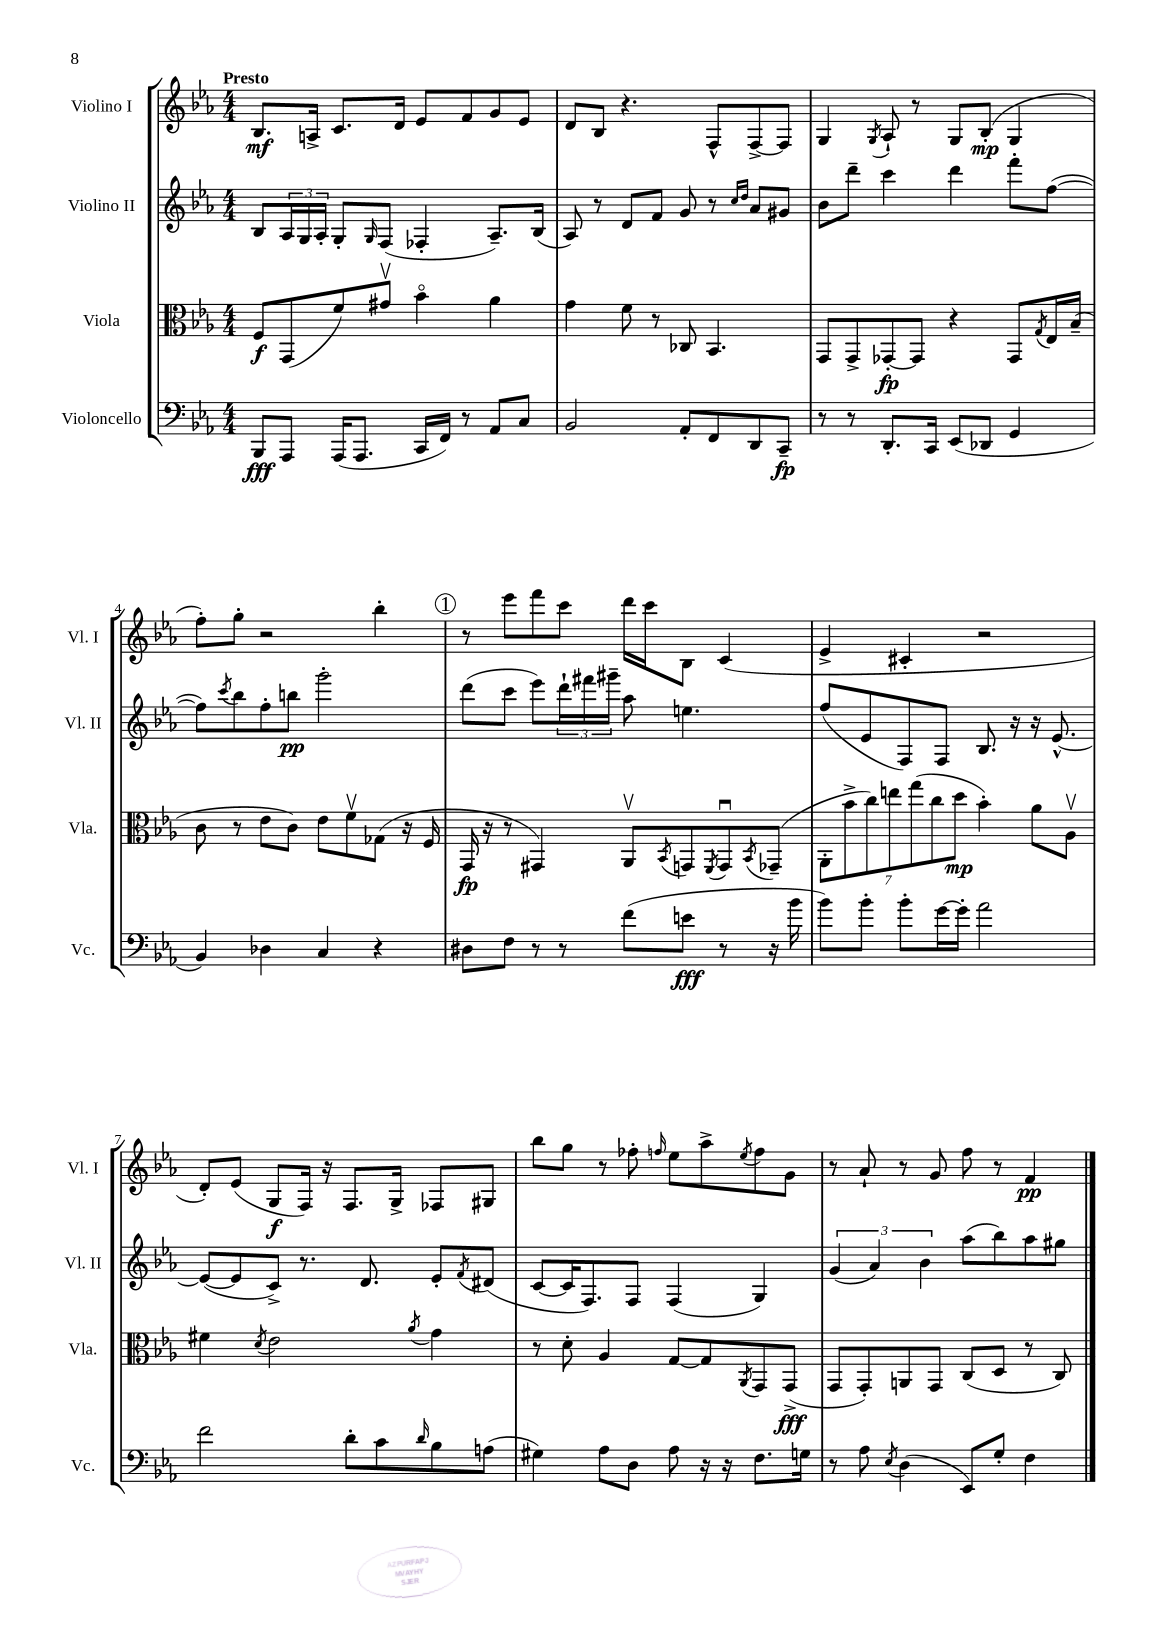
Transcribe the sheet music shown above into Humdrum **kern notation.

**kern	**dynam	**kern	**dynam	**kern	**dynam	**kern	**dynam
*part4	*part4	*part3	*part3	*part2	*part2	*part1	*part1
*staff4	*staff4	*staff3	*staff3	*staff2	*staff2	*staff1	*staff1
*I"Violoncello	*	*I"Viola	*	*I"Violino II	*	*I"Violino I	*
*I'Vc.	*	*I'Vla.	*	*I'Vl. II	*	*I'Vl. I	*
*clefF4	*	*clefC3	*	*clefG2	*	*clefG2	*
*k[b-e-a-]	*	*k[b-e-a-]	*	*k[b-e-a-]	*	*k[b-e-a-]	*
*M4/4	*	*M4/4	*	*M4/4	*	*M4/4	*
=1	=1	=1	=1	=1	=1	=1	=1
!	!	!	!	!	!	!LO:TX:a:B:t=Presto	!
8BBB-/L	fff	8F/L	f	8B-/L	.	8.B-/L	mf
8AAA-/J	.	(8GG/	.	24A-/L	.	.	.
.	.	.	.	24G/	.	.	.
.	.	.	.	.	.	16An^/Jk	.
.	.	.	.	24A-'/JJ	.	.	.
(16AAA-/KL	.	8f/)	.	8G'/L	.	8.c/L	.
8.AAA-/J	.	.	.	.	.	.	.
.	.	.	.	16qqG/	.	.	.
.	.	8g#Xv/J	.	(8F/J	.	.	.
.	.	.	.	.	.	16d/Jk	.
16CC/LL	.	4b-\	.	4F-X'/	.	8e-/L	.
16FF/JJ)	.	.	.	.	.	.	.
8r	.	.	.	.	.	8f/	.
8AA-/L	.	4a-\	.	8.A-~/L)	.	8g/	.
8C/J	.	.	.	.	.	8e-/J	.
.	.	.	.	(16B-/Jk	.	.	.
=2	=2	=2	=2	=2	=2	=2	=2
2BB-/	.	4g\	.	8A-/)	.	8d/L	.
.	.	.	.	8r	.	8B-/J	.
.	.	8f\	.	8d/L	.	4.r	.
.	.	8r	.	8f/J	.	.	.
8AA-'/L	.	8C-X/	.	8g/	.	.	.
8FF/	.	4.BB-/	.	8r	.	8F^^/L	.
.	.	.	.	16qqcc/LL	.	.	.
.	.	.	.	16qqdd/JJ	.	.	.
8DD/	.	.	.	8a-/L	.	[8F^/	.
8CC~/J	fp	.	.	8g#X/J	.	8F/J]	.
=3	=3	=3	=3	=3	=3	=3	=3
8r	.	8GG/L	.	8b-\L	.	4G/	.
8r	.	8GG^/	.	8ddd~\J	.	.	.
.	.	.	.	.	.	8qG/	.
8.DD'/L	.	[8GG-X'/	fp	4ccc\	.	8A-`/	.
.	.	8GG-/J]	.	.	.	8r	.
16CC/Jk	.	.	.	.	.	.	.
(8EE-/L	.	4r	.	4ddd\	.	8G/L	.
8DD-X/J	.	.	.	.	.	(8B-'/J	mp
4GG/	.	8GG-/L	.	8fff'\L	.	4G/	.
.	.	8qG/	.	.	.	.	.
.	.	16E-/L	.	([8ff\J	.	.	.
.	.	(16B-~/JJ	.	.	.	.	.
!!LO:LB:g=z
=4	=4	=4	=4	=4	=4	=4	=4
4BB-/)	.	8c\	.	8ff\L])	.	8ff'\L)	.
.	.	.	.	8qccc/	.	.	.
.	.	8r	.	8bb-\	.	8gg'\J	.
4D-X\	.	8e-\L	.	8ff'\	.	2r	.
.	.	8c\J)	.	8bbn\J	pp	.	.
4C/	.	8e-\L	.	2ggg'\	.	.	.
.	.	8fv\	.	.	.	.	.
4r	.	(8G-X\J	.	.	.	4bb-'\	.
.	.	16r	.	.	.	.	.
.	.	16F/	.	.	.	.	.
!!LO:REH:place=s1:t=1
=5	=5	=5	=5	=5	=5	=5	=5
8D#X\L	.	16GG/	fp	(8ddd\L	.	8r	.
.	.	16r	.	.	.	.	.
8F\J	.	8r	.	8ccc\J	.	8eee-\L	.
8r	.	4GG#X/)	.	8eee-\L)	.	8fff\	.
8r	.	.	.	24ddd`\L	.	8ccc\J	.
.	.	.	.	24fff#X\	.	.	.
.	.	.	.	24ggg#X~\JJ	.	.	.
(8f\L	.	8AA-v/L	.	8aa-\	.	16ddd\LL	.
.	.	.	.	.	.	16ccc\J	.
.	.	8qBB-/	.	.	.	.	.
8en\J	fff	8GGn/	.	4.een\	.	8B-\J	.
.	.	8qFF/	.	.	.	.	.
8r	.	8GGu/	.	.	.	(4c/	.
.	.	8qBB-/	.	.	.	.	.
16r	.	(8GG-X~/J	.	.	.	.	.
16b-\	.	.	.	.	.	.	.
=6	=6	=6	=6	=6	=6	=6	=6
8b-\L)	.	14AA-'\L	.	(8ff/L	.	4e-^/	.
.	.	14b-^\	.	.	.	.	.
8b-'\J	.	.	.	8e-/	.	.	.
.	.	14cc\)	.	.	.	.	.
.	.	14een\	.	.	.	.	.
8b-'\L	.	.	.	8F/)	.	4c#X'/	.
.	.	(14gg\	.	.	.	.	.
.	.	14cc\	.	.	.	.	.
[16g\L	.	.	.	8F/J	.	.	.
.	.	14dd\J	mp	.	.	.	.
16g'\JJ]	.	.	.	.	.	.	.
2a-\	.	4b-'\)	.	8.B-/	.	2r	.
.	.	.	.	16r	.	.	.
.	.	8a-\L	.	16r	.	.	.
.	.	.	.	[8.e-^^/	.	.	.
.	.	8A-v\J	.	.	.	.	.
!!LO:LB:g=z
=7	=7	=7	=7	=7	=7	=7	=7
2f\	.	4f#X\	.	(8e-/L_	.	8d'/L)	.
.	.	.	.	8e-/]	.	(8e-/J	.
.	.	8qd/	.	.	.	.	.
.	.	2e-\	.	8c^/J)	.	8G/L	f
.	.	.	.	8.r	.	16F/Jk)	.
.	.	.	.	.	.	16r	.
8d'\L	.	.	.	.	.	8.F/L	.
.	.	.	.	8.d/	.	.	.
8c\	.	.	.	.	.	.	.
.	.	.	.	.	.	16G^/Jk	.
16qqd/	.	8qa-/	.	.	.	.	.
8B-\	.	4g\	.	8e-'/L	.	8F-X/L	.
.	.	.	.	8qf/	.	.	.
(8An\J	.	.	.	(8d#X/J	.	8G#X/J	.
=8	=8	=8	=8	=8	=8	=8	=8
4G#X\)	.	8r	.	[8c/L	.	8bb-\L	.
.	.	8d'\	.	16c/K]	.	8gg\J	.
.	.	.	.	8.F/)	.	.	.
8A-\L	.	4A-/	.	.	.	8r	.
8D\J	.	.	.	8F/J	.	8ff-X'\	.
.	.	.	.	.	.	16qqffn/	.
8A-\	.	[8G/L	.	(4F/	.	8ee-\L	.
16r	.	8G/]	.	.	.	8aa-^\	.
16r	.	.	.	.	.	.	.
.	.	8qAA-/	.	.	.	8qee-/	.
8.F\L	.	8GG/	.	4G/)	.	8ff\	.
.	.	(8GG^/J	fff	.	.	8g\J	.
16Gn\Jk	.	.	.	.	.	.	.
=9	=9	=9	=9	=9	=9	=9	=9
8r	.	8GG/L	.	(6g/	.	8r	.
8A-\	.	8GG'/)	.	.	.	8a-`/	.
.	.	.	.	6a-/)	.	.	.
8qE-/	.	.	.	.	.	.	.
(4D\	.	8AAn/	.	.	.	8r	.
.	.	.	.	6b-\	.	.	.
.	.	8GG/J	.	.	.	8g/	.
8EE-/L)	.	(8C/L	.	(8aa-\L	.	8ff\	.
8G'/J	.	8D/J	.	8bb-\)	.	8r	.
4F\	.	8r	.	8aa-\	.	4f/	pp
.	.	8C/)	.	8gg#X\J	.	.	.
==	==	==	==	==	==	==	==
*-	*-	*-	*-	*-	*-	*-	*-
